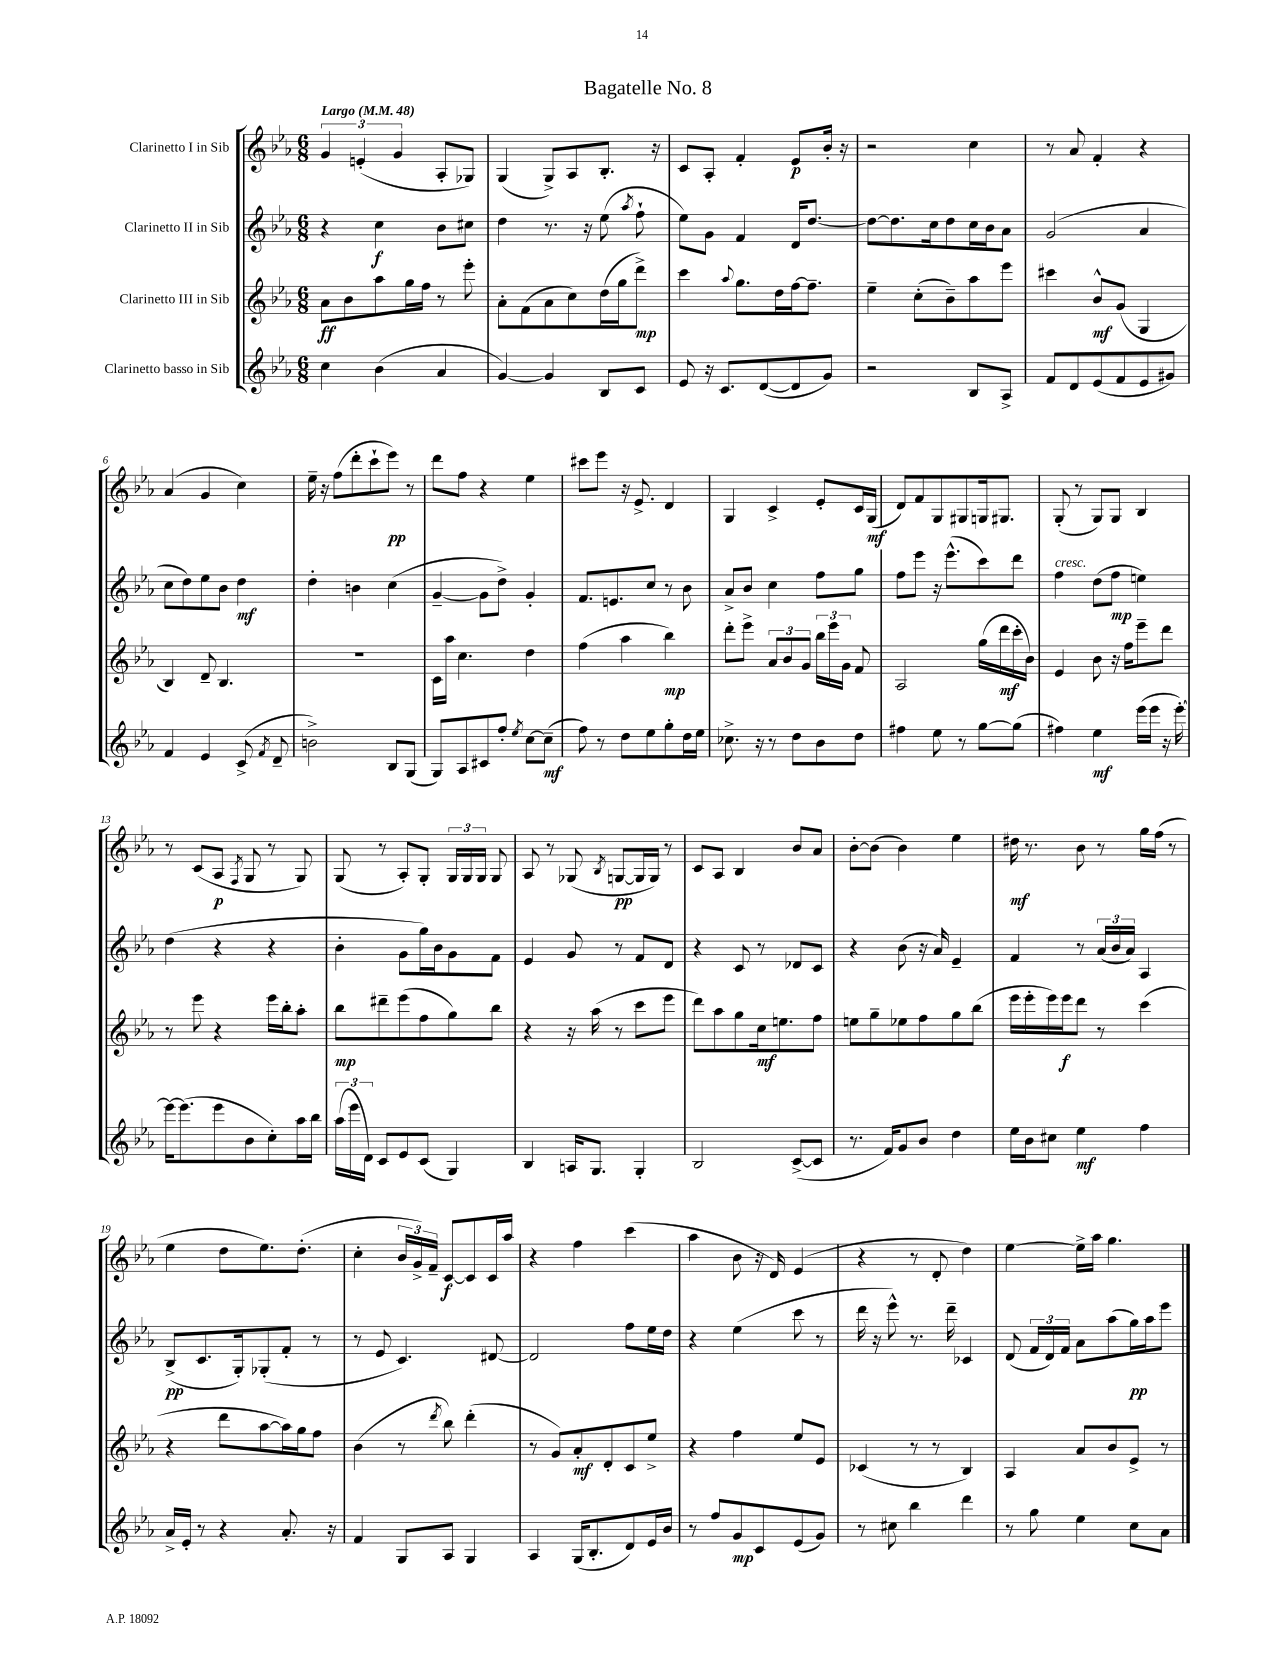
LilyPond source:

\header { title = "Bagatelle No. 8" }
<<
\new StaffGroup <<
\new Staff = "s0" \with { instrumentName = "Clarinetto I in Sib" } {
    \clef treble \key ees \major \numericTimeSignature \time 6/8 \tempo "Largo" 4 = 48
    \autoBeamOff \tuplet 3/2 { g'4 e'4-.( g'4 } aes8[-. ges8]) |
    g4( g8[->) aes8 bes8.]-. r16 |
    c'8[ aes8]-. f'4-. ees'8[\p bes'16]-. r16 |
    r2 c''4 |
    r8 aes'8 f'4-. r4 |
    aes'4( g'4 c''4) |
    ees''16-- r16 f''8[( d'''8-. c'''8-! ees'''8]\pp) r8 |
    d'''8[ f''8] r4 ees''4 |
    cis'''8[ ees'''8] r16 ees'8.-> d'4 |
    g4 c'4-> ees'8[-. c'16 g16]\mf( |
    d'8[) f'8 g8 gis8 g16 gis8.] |
    g8-.( r8 g8[) g8] bes4 |
    r8 c'8[( aes8]\p \acciaccatura { f8 } g8 r8 g8) |
    g8( r8 aes8[-.) g8]-. \tuplet 3/2 { g16[ g16 g16] } g8 |
    aes8 r8 ges8( \acciaccatura { bes8 } g8[~\pp g16 g16]) r8 |
    c'8[ aes8] bes4 bes'8[ aes'8] |
    bes'8[~-. bes'8]( bes'4) ees''4 |
    dis''16\mf r8. bes'8 r8 g''16[ f''16]( r8 |
    ees''4 d''8[ ees''8.) d''8.]-.( |
    c''4-. \tuplet 3/2 { bes'16[ g'16->) f'16]-- } c'8[~\f c'8 c'16 aes''16] |
    r4 f''4 c'''4( |
    aes''4 bes'8 r16 d'16) ees'4( |
    r4 r8 d'8-. d''4) |
    ees''4~ ees''16[-> aes''16] g''4. \bar "|." |
}
\new Staff = "s1" \with { instrumentName = "Clarinetto II in Sib" } {
    \clef treble \key ees \major \numericTimeSignature \time 6/8
    \autoBeamOff r4 c''4\f bes'8[ cis''8] |
    d''4 r8. r16 ees''8( \acciaccatura { aes''8 } f''8-! |
    ees''8[) g'8] f'4 d'16[ d''8.]~ |
    d''8[~ d''8. c''16 d''8 c''16 bes'16 aes'8] |
    g'2( aes'4 |
    c''8[ d''8) ees''8 bes'8] d''4\mf |
    d''4-. b'4 c''4( |
    g'4~-- g'8[ d''8]->) g'4-. |
    f'8.[ e'8. c''8] r8 bes'8 |
    aes'8[-> bes'8] c''4 f''8[ g''8] |
    f''8[ ees'''8] r16 ees'''8.[-^( c'''8) d'''8] |
    f''4^\markup { \italic "cresc." } d''8[( f''8]\mp e''4) |
    d''4( r4 r4 |
    bes'4-. g'8[ g''16) bes'16 g'8 f'8] |
    ees'4 g'8 r8 f'8[ d'8] |
    r4 c'8 r8 des'8[ c'8] |
    r4 bes'8( r16 aes'16) ees'4-- |
    f'4 r8 \tuplet 3/2 { aes'16[( bes'16 aes'16]) } aes4 |
    bes8[->\pp( c'8. g16-.) ges8-.( f'8]-. r8 |
    r8 ees'8 c'4.) dis'8~ |
    dis'2 f''8[ ees''16 d''16] |
    r4 ees''4( c'''8 r8 |
    d'''16 r16 ees'''8-^) r8. d'''16-- ces'4 |
    d'8( \tuplet 3/2 { f'16[ d'16) f'16] } aes'8[ aes''8( g''16\pp) aes''16 ees'''8] \bar "|." |
}
\new Staff = "s2" \with { instrumentName = "Clarinetto III in Sib" } {
    \clef treble \key ees \major \numericTimeSignature \time 6/8
    \autoBeamOff aes'8[\ff bes'8 aes''8 g''16 f''16] r8 ees'''8-. |
    aes'8[-. f'8( aes'8 c''8) d''16( g''16 d'''8]->\mp) |
    c'''4 \appoggiatura { aes''8 } g''8.[ d''16 f''16~ f''8.]-- |
    ees''4-- c''8[-.( bes'8--) aes''8 ees'''8] |
    cis'''4 bes'8[-^\mf g'8]( g4 |
    bes4) d'8-- bes4. |
    R2. |
    c'16[ aes''16] c''4. d''4 |
    f''4( aes''4 bes''4\mp) |
    d'''8[-. ees'''8]-> \tuplet 3/2 { aes'8[ bes'8 g'8] } \tuplet 3/2 { bes''16[ ees'''16 g'16] } f'8 |
    aes2 g''16[( d'''16\mf c'''16-. bes'16]) |
    ees'4 bes'8 r16 f''16[ ees'''8-- d'''8] |
    r8 ees'''8 r4 ees'''16[ bes''16-. aes''8]-. |
    bes''8[\mp dis'''8-- ees'''8( f''8 g''8) bes''8] |
    r4 r16 aes''16( r8 c'''8[ ees'''8] |
    d'''8[) aes''8 g''8 c''16\mf e''8. f''8] |
    e''8[ g''8-- ees''8 f''8 g''8 bes''8]( |
    ees'''16[ ees'''16-. ees'''16) ees'''16\f d'''8] r8 c'''4( |
    r4 d'''8[ aes''8~ aes''16) g''16 f''8] |
    bes'4( r8 \acciaccatura { d'''8 } bes''8) d'''4-.( |
    r8 g'8[) aes'8-.\mf d'8-. c'8 ees''8]-> |
    r4 f''4 ees''8[ ees'8] |
    ces'4( r8 r8 bes4) |
    aes4 aes'8[ bes'8 ees'8]-> r8 \bar "|." |
}
\new Staff = "s3" \with { instrumentName = "Clarinetto basso in Sib" } {
    \clef treble \key ees \major \numericTimeSignature \time 6/8
    \autoBeamOff c''4 bes'4( aes'4 |
    g'4~) g'4 bes8[ c'8] |
    ees'8 r16 c'8.[ d'8~( d'8 g'8]) |
    r2 bes8[ aes8]-> |
    f'8[ d'8 ees'8( f'8 ees'8 gis'8]) |
    f'4 ees'4 c'8->( \acciaccatura { f'8 } d'8-- |
    b'2->) bes8[ g8]( |
    g8[) aes8 cis'8 f''8]-. \acciaccatura { ees''8 } c''8[~ c''8]--\mf( |
    f''8) r8 d''8[ ees''8 g''8-. d''16 ees''16] |
    ces''8.-> r16 r8 d''8[ bes'8 d''8] |
    fis''4 ees''8 r8 g''8[~ g''8]( |
    fis''4) ees''4\mf ees'''16[( ees'''16] r16 ees'''16~-.) |
    ees'''16[~ ees'''8.( ees'''8 bes'8 c''8-.) aes''16 bes''16] |
    \tuplet 3/2 { aes''16[( ees'''16 d'16]) } c'8[ ees'8 c'8]( g4) |
    bes4 a16[ g8.] g4-. |
    bes2 c'8[~->( c'8] |
    r8. f'16[) g'8 bes'8] d''4 |
    ees''16[ bes'16 cis''8] ees''4\mf f''4 |
    aes'16[-> ees'16]-. r8 r4 aes'8.-. r16 |
    f'4 g8[ aes8] g4 |
    aes4 g16[( bes8.-. d'8) ees'16 bes'16] |
    r8 f''8[ g'8\mp c'8 ees'8( g'8]) |
    r8 cis''8 bes''4 d'''4 |
    r8 g''8 ees''4 c''8[ aes'8] \bar "|." |
}
>>
>>
